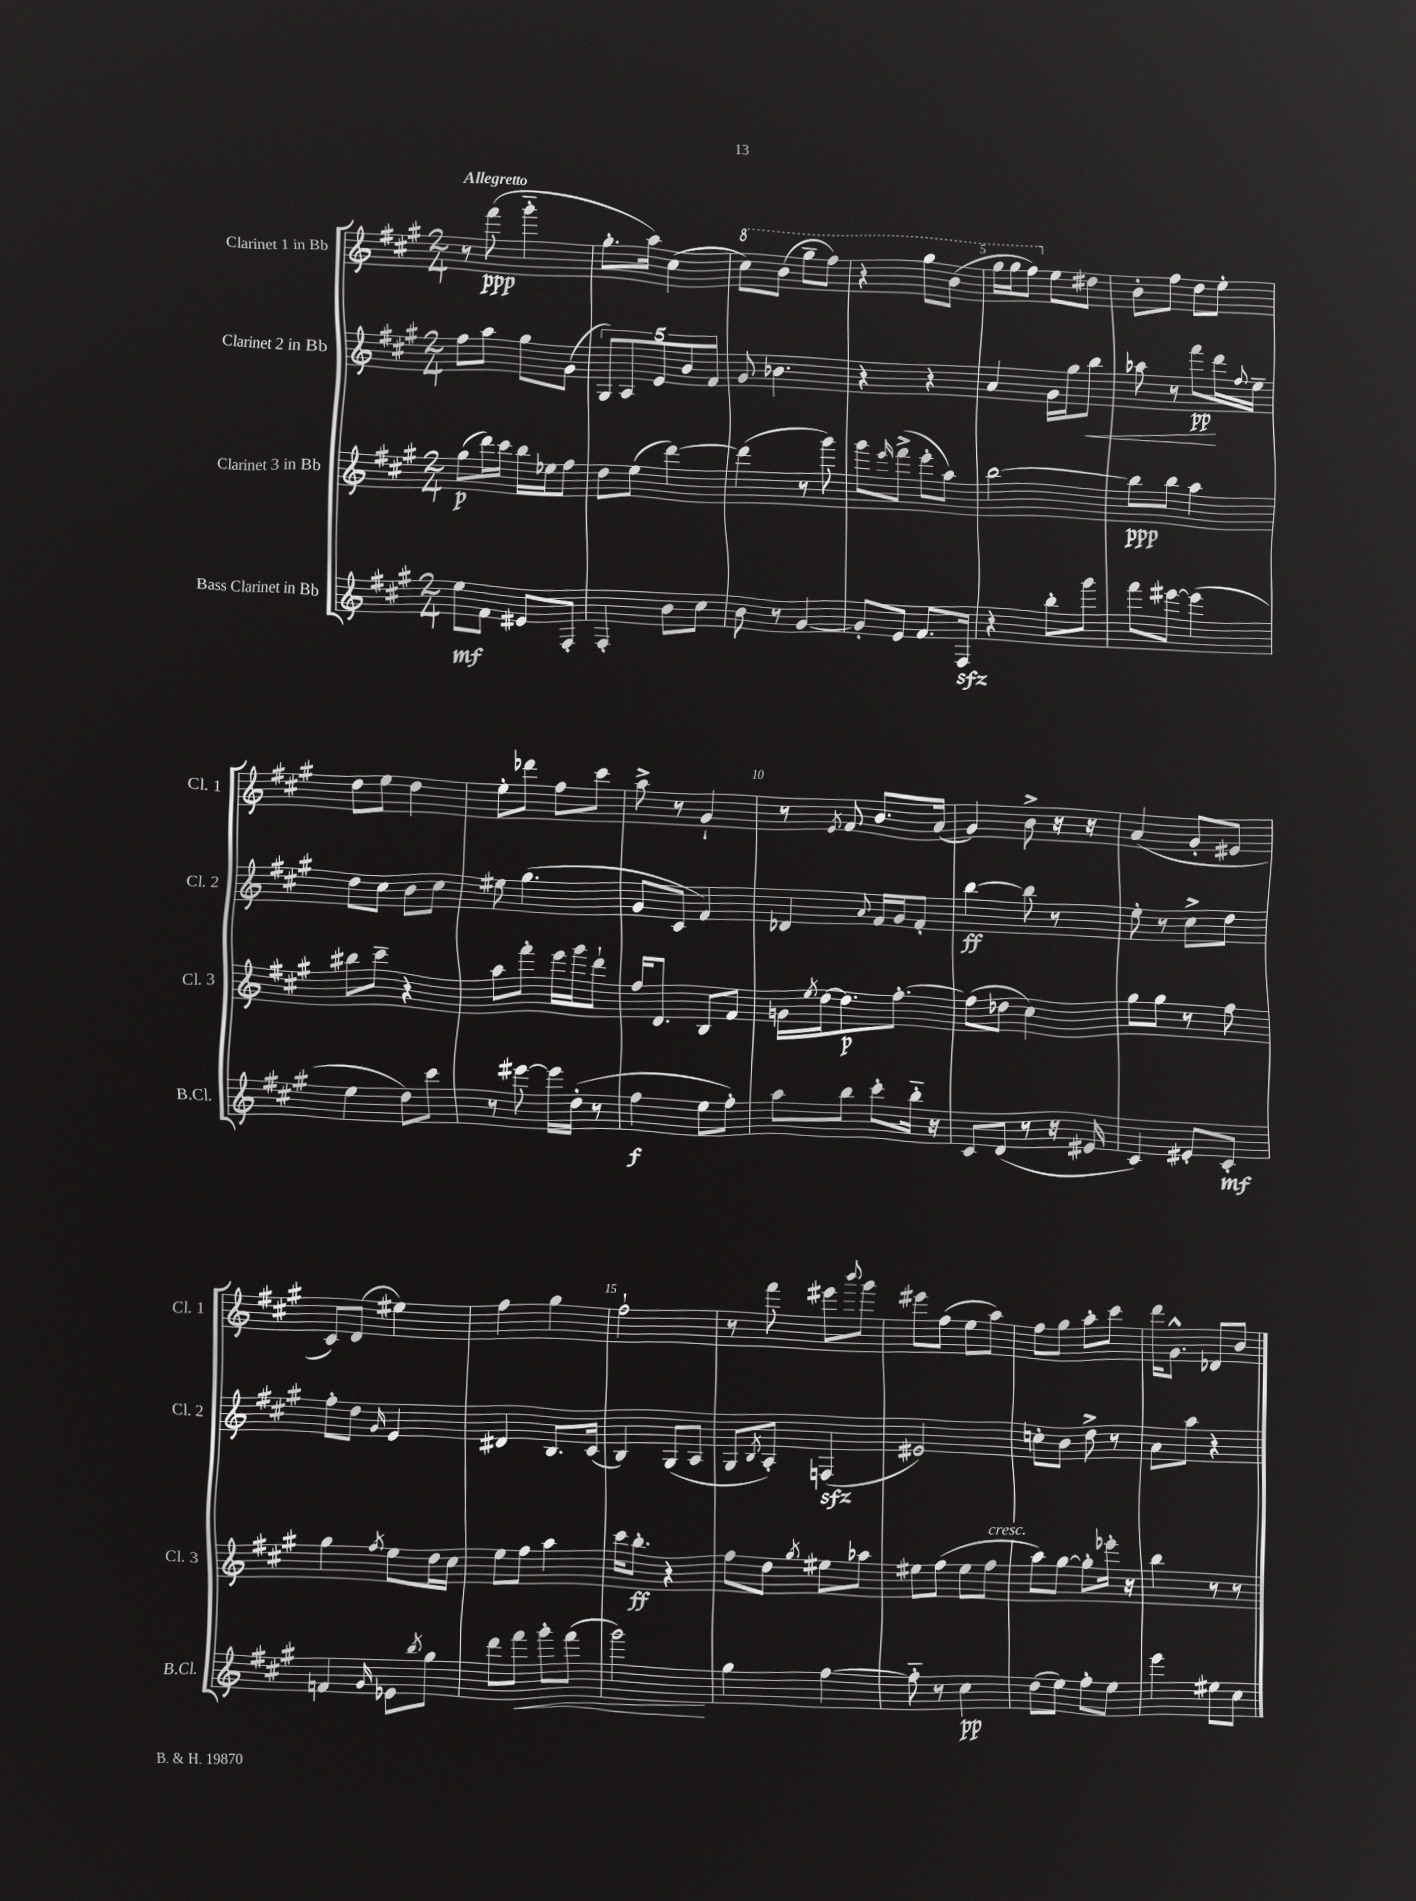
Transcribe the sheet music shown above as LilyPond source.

<<
\new StaffGroup <<
\new Staff = "s0" \with { instrumentName = "Clarinet 1 in Bb" shortInstrumentName = "Cl. 1" } {
    \clef treble \key a \major \numericTimeSignature \time 2/4 \tempo "Allegretto"
    r8 fis'''8\ppp( gis'''4-_ |
    gis''8.-. a''16) cis''4( |
    \ottava #1 cis'''8) b''8( gis'''8-- fis'''8) |
    r4 gis'''8 b''8( |
    gis'''16 gis'''16 fis'''8) \ottava #0 e''8 dis''8 |
    b'8-. fis''8 d''8 e''8-. |
    d''8 e''8 d''4 |
    e''8-. des'''8 fis''8 cis'''8 |
    a''8-> r8 gis'4-! |
    r8 \acciaccatura { e'8 } fis'8 b'8. a'16( |
    gis'4) b'8-> r16 r16 |
    a'4( gis'8-. eis'8 |
    cis'8) d'8( eis''4) |
    fis''4 gis''4 |
    fis''2-! |
    r8 fis'''8 eis'''8 \appoggiatura { b'''8 } gis'''8 |
    eis'''8 fis''8( e''8 a''8) |
    fis''8 gis''8 a''8-. cis'''8 |
    d'''16 gis'8.-^ des'8 b'8 \bar "|." |
}
\new Staff = "s1" \with { instrumentName = "Clarinet 2 in Bb" shortInstrumentName = "Cl. 2" } {
    \clef treble \key a \major \numericTimeSignature \time 2/4
    fis''8 a''8 gis''8 gis'8( |
    \tuplet 5/4 { gis8) a8 e'8 b'8 fis'8 } |
    gis'8 bes'4. |
    r4 r4 |
    a'4 gis'16 gis''16 b''8\< |
    aes''8 r8 fis'''8\pp\! d'''16 \appoggiatura { fis''8 } e''16-- |
    d''8 cis''8 b'8 cis''8 |
    eis''8 gis''4.( |
    gis'8 cis'8 fis'4) |
    des'4 \appoggiatura { a'8 } fis'16 gis'16 fis'8-. |
    b''4~\ff b''8 r8 |
    e''8-. r8 cis''8-> d''8 |
    fis''8-. d''8 \grace { gis'16 } e'4 |
    dis'4 b8. cis'16( |
    b4) gis8( a8 |
    gis8 \acciaccatura { b8 } a8-.) f4\sfz( |
    eis'2) |
    c''8-. b'8 d''8-> r8 |
    a'8 a''8 r4 \bar "|." |
}
\new Staff = "s2" \with { instrumentName = "Clarinet 3 in Bb" shortInstrumentName = "Cl. 3" } {
    \clef treble \key a \major \numericTimeSignature \time 2/4
    gis''8\p( d'''16) cis'''16 b''16 ees''16 fis''8 |
    d''8 e''8( d'''4~) |
    d'''4( r8 gis'''8) |
    gis'''8 \grace { e'''16 } fis'''8->( e'''8-. a''8) |
    b''2~ |
    b''8\ppp b''8 a''4 |
    bis''8 cis'''8-- r4 |
    a''8 fis'''8-. e'''16 gis'''16 d'''8-! |
    fis''16 d'8. b8 fis'8 |
    g'16 \acciaccatura { e''8 } d''16~ d''8.\p fis''8.~-. |
    fis''8( des''8 cis''4) |
    gis''8 gis''8 r8 fis''8 |
    gis''4 \acciaccatura { fis''8 } e''8 d''16 cis''16 |
    e''8 fis''8 a''4 |
    cis'''16 b''8.-.\ff r4 |
    fis''8 d''8 \acciaccatura { gis''8 } eis''8 aes''8 |
    eis''8 fis''8( eis''8 fis''8^\markup { \italic "cresc." } |
    a''8) gis''8~ gis''8-. ees'''16-. r16 |
    b''4 r8 r8 \bar "|." |
}
\new Staff = "s3" \with { instrumentName = "Bass Clarinet in Bb" shortInstrumentName = "B.Cl." } {
    \clef treble \key a \major \numericTimeSignature \time 2/4
    e''8\mf fis'8 eis'8 fis8-. |
    fis4-. b'8 cis''8 |
    b'8 r8 gis'4~ |
    gis'8-. e'8 fis'8. fis16\sfz |
    r4 b''8-. gis'''8 |
    fis'''8 eis'''8~ eis'''4( |
    e''4 d''8) cis'''8 |
    r8 eis'''8~ eis'''16 d''16-.( r8 |
    fis''4\f e''8 fis''8-.) |
    a''8 b''8 cis'''8-. b''16-_ r16 |
    cis'8 d'8( r8 r16 eis'16 |
    cis'4) eis'8-. cis'8-.\mf |
    f'4 \grace { gis'16 } ees'8 \acciaccatura { b''8 } gis''8 |
    d'''8 fis'''8\< gis'''8-. fis'''8( |
    gis'''2\!) |
    gis''4 fis''4~ |
    fis''8-_ r8 cis''4\pp |
    d''8( e''8) fis''8-. e''8 |
    e'''4 eis''8 cis''8 \bar "|." |
}
>>
>>
\layout { \context { \Score \override BarNumber.break-visibility = ##(#f #t #t) barNumberVisibility = #(every-nth-bar-number-visible 5) } }
